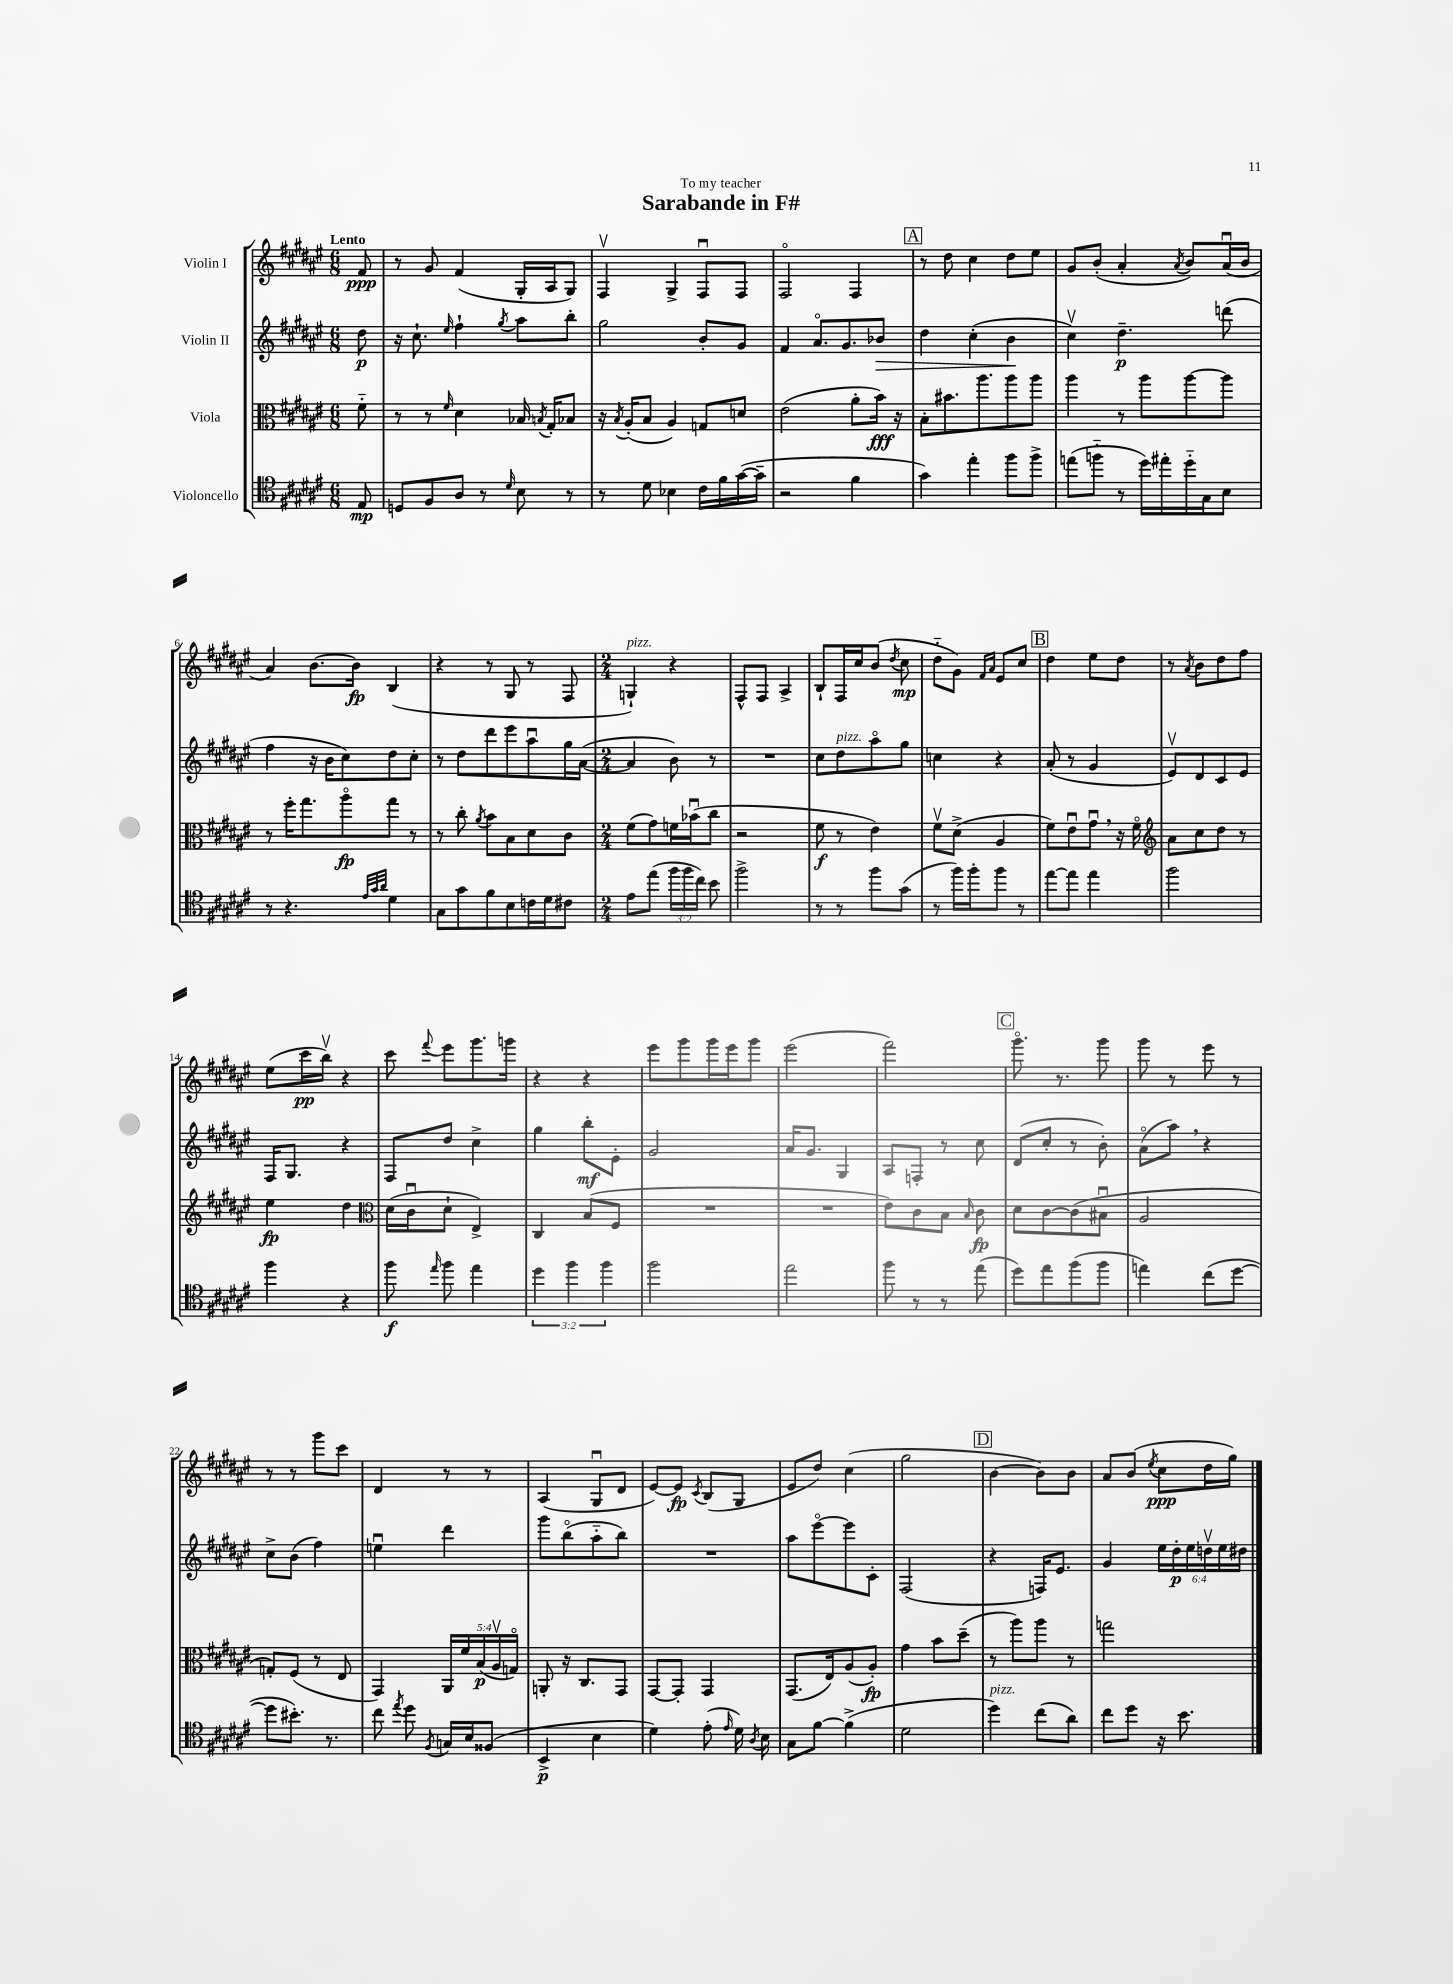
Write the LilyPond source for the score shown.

\header { title = "Sarabande in F#" dedication = "To my teacher" }
<<
\new StaffGroup <<
\new Staff = "s0" \with { instrumentName = "Violin I" } {
    \clef treble \key fis \major \numericTimeSignature \time 6/8 \partial 8 \tempo "Lento"
    \autoBeamOff fis'8\ppp |
    r8 gis'8 fis'4( gis16[-. ais16 gis8]) |
    fis4\upbow gis4-> fis8[\downbow fis8] |
    fis2\flageolet fis4 |
    \mark \markup { \box "A" } r8 dis''8 cis''4 dis''8[ eis''8] |
    gis'8[ b'8]-.( ais'4-. \acciaccatura { ais'8 } b'8[) ais'16\downbow( b'16] |
    ais'4) b'8.[~ b'16]\fp b4( |
    r4 r8 gis8 r8 fis8 |
    \numericTimeSignature \time 2/4 g4-!^\markup { \italic "pizz." }) r4 |
    fis8[-^ fis8] ais4-> |
    b8[-! fis16 cis''16 b'8]( \acciaccatura { dis''8 } cis''8\mp |
    dis''8[-_ gis'8]) \grace { fis'16[ ais'16] } eis'8[ cis''8] |
    \mark \markup { \box "B" } dis''4 eis''8[ dis''8] |
    r8 \acciaccatura { ais'8 } b'8[ dis''8 fis''8] |
    eis''8[( cis'''16\pp b''16]\upbow) r4 |
    cis'''8 \appoggiatura { fis'''8 } eis'''8[ gis'''8. g'''16] |
    r4 r4 |
    eis'''8[ gis'''8 gis'''16 eis'''16 gis'''8] |
    eis'''2( |
    fis'''2) |
    \mark \markup { \box "C" } gis'''8.\flageolet r8. gis'''8 |
    gis'''8 r8 eis'''8 r8 |
    r8 r8 gis'''8[ cis'''8] |
    dis'4 r8 r8 |
    ais4( gis8[\downbow dis'8] |
    eis'8[~) eis'8]\fp \acciaccatura { cis'8 } b8[( gis8] |
    eis'8[ dis''8]) cis''4( |
    gis''2 |
    \mark \markup { \box "D" } b'4~ b'8[) b'8] |
    ais'8[ b'8]( \acciaccatura { eis''8 } cis''8[\ppp dis''16 gis''16]) \bar "|." |
}
\new Staff = "s1" \with { instrumentName = "Violin II" } {
    \clef treble \key fis \major \numericTimeSignature \time 6/8 \override Staff.TupletNumber.text = #tuplet-number::calc-fraction-text \partial 8
    \autoBeamOff dis''8\p |
    r16 cis''8.-! \grace { eis''16 } fis''4-! \acciaccatura { gis''8 } ais''8[ b''8]-. |
    gis''2 b'8[-. gis'8] |
    fis'4 ais'8.[\flageolet gis'8. bes'8]\> |
    \mark \markup { \box "A" } dis''4 cis''4-.( b'4\! |
    cis''4\upbow) dis''4.--\p d'''8( |
    fis''4 r16 b'16[ cis''8) dis''8 cis''8]-. |
    r8 dis''8[ dis'''8 eis'''8 ais''8\downbow gis''16 ais'16]~( |
    \numericTimeSignature \time 2/4 ais'4 b'8) r8 |
    R2 |
    cis''8[ dis''8^\markup { \italic "pizz." } ais''8\flageolet gis''8] |
    c''4 r4 |
    \mark \markup { \box "B" } ais'8-.( r8 gis'4 |
    eis'8[\upbow) dis'8 cis'8 eis'8] |
    fis16[ gis8.] r4 |
    fis8[ dis''8] cis''4-> |
    gis''4 b''8[-.\mf eis'8]-. |
    gis'2 |
    ais'16[ gis'8.] gis4 |
    ais8[ f8]-. r8 cis''8 |
    \mark \markup { \box "C" } dis'8[( cis''8]-. r8 b'8-.) |
    ais'8[\flageolet( ais''8]) \breathe r4 |
    cis''8[-> b'8]( fis''4) |
    e''4\downbow dis'''4 |
    gis'''8[ b''8\flageolet( ais''8-_ b''8]) |
    R2 |
    ais''8[ eis'''8~\flageolet eis'''8 cis'8]-. |
    fis2( |
    \mark \markup { \box "D" } r4 f16[) eis'8.] |
    gis'4 \tuplet 6/4 { eis''16[ dis''16-.\p eis''16 d''16\upbow eis''16 dis''16] } \bar "|." |
}
\new Staff = "s2" \with { instrumentName = "Viola" } {
    \clef alto \key fis \major \numericTimeSignature \time 6/8 \override Staff.TupletNumber.text = #tuplet-number::calc-fraction-text \partial 8
    \autoBeamOff fis'8-_ |
    r8 r8 \grace { fis'16 } dis'4 bes16 \acciaccatura { b8 } gis16[-. bes8] |
    r16 \acciaccatura { b8 } ais16[-.( b8] ais4) g8[ d'8] |
    eis'2( ais'8[-. b'16]\fff) r16 |
    \mark \markup { \box "A" } b8[-. bis'8. ais''8. ais''8 ais''8] |
    ais''4 r8 ais''8[ ais''8~ ais''8] |
    r8 fis''16[-. gis''8. ais''8\flageolet\fp gis''8] r8 |
    r8 cis''8-. \acciaccatura { ais'8 } b'8[ b8 dis'8 cis'8] |
    \numericTimeSignature \time 2/4 fis'8[( gis'8) f'16 bes'16\downbow( cis''8] |
    r2 |
    fis'8\f r8 eis'4) |
    fis'8[\upbow dis'8]->( ais4 |
    \mark \markup { \box "B" } fis'8[) eis'8\downbow gis'8]\downbow \breathe r16 fis'16\flageolet |
    \clef treble ais'8[ cis''8 dis''8] r8 |
    eis''4\fp dis''4 |
    \clef alto dis'16[( cis'16\downbow dis'8]-! eis4->) |
    cis4 b8[( fis8] |
    R2 |
    R2 |
    eis'8[) cis'8 b8] \grace { b16 } cis'8\fp |
    \mark \markup { \box "C" } dis'8[ cis'8~ cis'8( bis8]\downbow |
    ais2 |
    g8[-.) fis8]( r8 eis8 |
    gis,4) \tuplet 5/4 { ais,16[ fis'16 b16\p( ais16\upbow g16]\flageolet) } |
    a,8-. r16 cis8.[ gis,8] |
    gis,8[~ gis,8]-. gis,4 |
    gis,8.[( eis16) ais8( ais8]-.\fp) |
    gis'4 b'8[ dis''8]--( |
    \mark \markup { \box "D" } r8 ais''8[) ais''8] r8 |
    g''2 \bar "|." |
}
\new Staff = "s3" \with { instrumentName = "Violoncello" } {
    \clef tenor \key fis \major \numericTimeSignature \time 6/8 \override Staff.TupletNumber.text = #tuplet-number::calc-fraction-text \partial 8
    \autoBeamOff eis8\mp |
    d8[ fis8 ais8] r8 \grace { dis'16 } b8 r8 |
    r8 dis'8 bes4 cis'16[ fis'16 gis'16~( gis'16]-- |
    r2 fis'4 |
    \mark \markup { \box "A" } gis'4) eis''4-. fis''8[ fis''8]-> |
    e''8[( f''8]-_ r8 dis''16[) eis''16-. dis''16-_ gis16 b8] |
    r8 r4. \grace { eis'32[ gis'32 ais'32] } dis'4 |
    gis8[ gis'8 fis'8 b8 c'16 dis'16 cis'8] |
    \numericTimeSignature \time 2/4 eis'8[ eis''8]( \tuplet 3/2 { fis''16[ fis''16 cis''16]) } b'8 |
    fis''2-> |
    r8 r8 fis''8[ gis'8]( |
    r8 fis''16[) fis''16-. fis''8] r8 |
    \mark \markup { \box "B" } eis''8[~ eis''8] eis''4 |
    fis''2 |
    fis''4 r4 |
    fis''8\f \grace { eis''16 } fis''8 eis''4 |
    \tuplet 3/2 { dis''4 fis''4 fis''4 } |
    fis''2 |
    eis''2 |
    fis''8 r8 r8 eis''8( |
    \mark \markup { \box "C" } dis''8[) eis''8 fis''8( fis''8] |
    e''4) cis''8[( dis''8]~ |
    dis''8[ bis'8.]-.) r8. |
    cis''8 \acciaccatura { eis''8 } dis''8 \acciaccatura { fis8 } g16[ b16 fisis8]( |
    b,4->\p b4 |
    dis'4) eis'8-.( \grace { eis'16 } dis'16) \acciaccatura { ais8 } b16 |
    gis8[ fis'8]~ fis'4->( |
    dis'2 |
    \mark \markup { \box "D" } dis''4^\markup { \italic "pizz." }) cis''8[( ais'8]) |
    cis''8[ dis''8] r16 b'8. \bar "|." |
}
>>
>>
